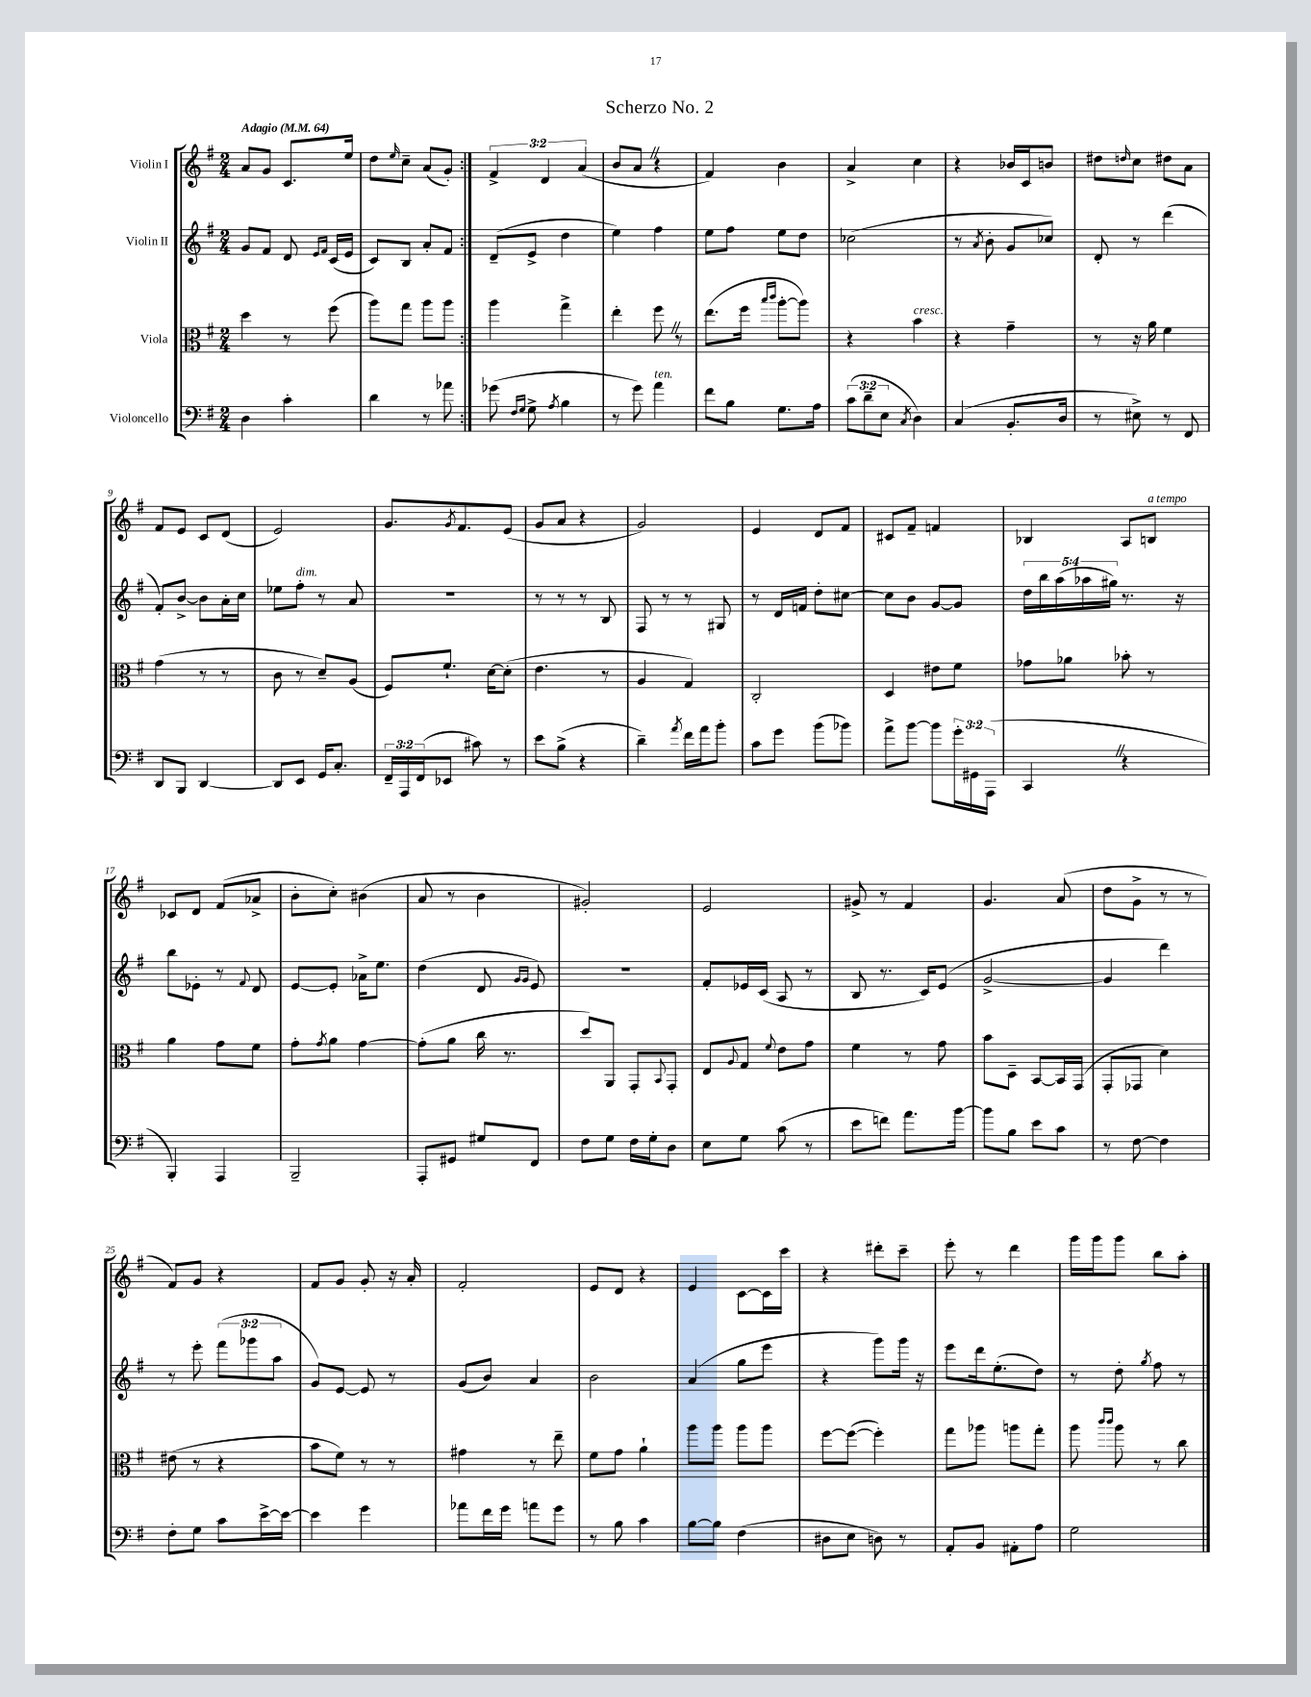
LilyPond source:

\header { title = "Scherzo No. 2" }
<<
\new StaffGroup <<
\new Staff = "s0" \with { instrumentName = "Violin I" } {
    \clef treble \key g \major \numericTimeSignature \time 2/4 \override Staff.TupletNumber.text = #tuplet-number::calc-fraction-text \tempo "Adagio" 4 = 64
    \repeat volta 2 { a'8 g'8 c'8. e''16 |
    d''8 \grace { e''16 } c''8-- a'8( g'8-.) | }
    \tuplet 3/2 { fis'4-> d'4 a'4( } |
    b'8 a'8 \once \override BreathingSign.text = \markup { \musicglyph "scripts.caesura.straight" } \breathe r4 |
    fis'4) b'4 |
    a'4-> c''4 |
    r4 bes'16 c'16 b'8 |
    dis''8 \grace { d''16 } c''8 dis''8 a'8 |
    fis'8 e'8 c'8 d'8( |
    e'2) |
    g'8. \acciaccatura { g'8 } fis'8. e'8( |
    g'8 a'8 r4 |
    g'2) |
    e'4 d'8 fis'8 |
    cis'8 fis'8-- f'4 |
    bes4 a8 b8^\markup { \italic "a tempo" } |
    ces'8 d'8 fis'8( aes'8-> |
    b'8-. c''8-.) bis'4( |
    a'8 r8 b'4 |
    gis'2-.) |
    e'2 |
    gis'8-> r8 fis'4 |
    g'4. a'8( |
    d''8 g'8-> r8 r8 |
    fis'8) g'8 r4 |
    fis'8 g'8 g'8-. r16 a'16-. |
    fis'2-. |
    e'8 d'8 r4 |
    e'4 c'8~ c'16 c'''16 |
    r4 dis'''8-. c'''8-- |
    e'''8-. r8 d'''4 |
    g'''16 g'''16 g'''8 b''8 a''8-. \bar "|." |
}
\new Staff = "s1" \with { instrumentName = "Violin II" } {
    \clef treble \key g \major \numericTimeSignature \time 2/4 \override Staff.TupletNumber.text = #tuplet-number::calc-fraction-text
    \repeat volta 2 { g'8 fis'8 d'8 \grace { e'16 fis'16 } c'16( e'16 |
    c'8) b8 a'8-. fis'8 | }
    d'8--( e'8-> d''4 |
    e''4) fis''4 |
    e''8 fis''8 e''8 d''8 |
    ces''2( |
    r8 \acciaccatura { a'8 } b'8-. g'8 ces''8) |
    d'8-. r8 d'''4( |
    fis'8-.) b'8~-> b'8 a'16-. c''16 |
    ees''8 fis''8-.^\markup { \italic "dim." } r8 a'8 |
    r2 |
    r8 r8 r8 b8 |
    fis8 r8 r8 gis8 |
    r8 d'16 f'16 d''8-. cis''8~ |
    cis''8 b'8 g'8~ g'8 |
    \tuplet 5/4 { d''16 b''16 a''16( aes''16 gis''16) } r8. r16 |
    b''8 ees'8-. r8 \appoggiatura { fis'8 } d'8 |
    e'8~ e'8-. aes'16-> e''8. |
    d''4( d'8 \grace { g'16 g'16 } e'8) |
    R2 |
    fis'8-. ees'16 c'16( a8 r8 |
    b8 r8. c'16) e'8( |
    g'2~-> |
    g'4 d'''4) |
    r8 e'''8-. \tuplet 3/2 { fis'''8( ges'''8 a''8 } |
    g'8) e'8~ e'8 r8 |
    g'8( b'8) a'4 |
    b'2 |
    a'4( g''8 e'''8 |
    r4 g'''8) g'''16 r16 |
    e'''8 d'''16 e''8.-.( d''8) |
    r8 d''8-. \acciaccatura { g''8 } fis''8 r8 \bar "|." |
}
\new Staff = "s2" \with { instrumentName = "Viola" } {
    \clef alto \key g \major \numericTimeSignature \time 2/4
    \repeat volta 2 { d''4 r8 fis''8( |
    a''8) g''8 a''8 a''8 | }
    a''4 g''4-> |
    e''4-. fis''8 \once \override BreathingSign.text = \markup { \musicglyph "scripts.caesura.straight" } \breathe r8 |
    e''8.( fis''16 \grace { b''16 c'''16 } a''8~-. a''8) |
    r4 b'4^\markup { \italic "cresc." } |
    r4 g'4-- |
    r8 r16 a'16 fis'4 |
    g'4( r8 r8 |
    c'8 r8 d'8--) a8( |
    fis8) fis'8.-! d'16~ d'8-.( |
    e'4. r8 |
    a4 g4) |
    c2-. |
    d4 eis'8 fis'8 |
    ges'8 aes'8 bes'8-. r8 |
    a'4 g'8 fis'8 |
    g'8-. \acciaccatura { g'8 } a'8 g'4~ |
    g'8-.( a'8 c''16 r8. |
    d''8) a,8 g,8-. \appoggiatura { b,8 } g,8-. |
    e8 \appoggiatura { a8 } g8 \appoggiatura { fis'8 } e'8 g'8 |
    fis'4 r8 g'8 |
    b'8 d8-- b,8~ b,16 g,16( |
    g,8-. ges,8 d'4) |
    eis'8( r8 r4 |
    b'8 fis'8) r8 r8 |
    gis'4 r8 e''8-- |
    fis'8 g'8 a'4-! |
    a''8 a''8 a''8 a''8 |
    fis''8~ fis''8~( fis''4-.) |
    g''8 aes''8 a''8 g''8-. |
    a''8 \grace { c'''16 c'''16 } a''8 r8 c''8 \bar "|." |
}
\new Staff = "s3" \with { instrumentName = "Violoncello" } {
    \clef bass \key g \major \numericTimeSignature \time 2/4 \override Staff.TupletNumber.text = #tuplet-number::calc-fraction-text
    \repeat volta 2 { d4 c'4-. |
    d'4 r8 aes'8 | }
    ges'8( \grace { fis16 g16 } g8-> \acciaccatura { a8 } b4 |
    r8 g'8) a'4^\markup { \italic "ten." } |
    fis'8 b8 g8. a16 |
    \tuplet 3/2 { c'8( d'8-- e8 } \acciaccatura { c8 } d4) |
    c4( b,8.-. d16 |
    r8 eis8->) r8 fis,8 |
    d,8 b,,8 d,4~ |
    d,8 e,8 g,16 c8.-. |
    \tuplet 3/2 { fis,16-- a,,16 fis,16( } ees,8 cis'8) r8 |
    e'8 b8->( r4 |
    d'4--) \acciaccatura { a'8 } fis'16 a'16 b'8-. |
    c'8 g'8 b'8( bes'8) |
    a'8-> b'8~ b'8 \tuplet 3/2 { g'16-. gis,16 a,,16( } |
    c,4 \once \override BreathingSign.text = \markup { \musicglyph "scripts.caesura.straight" } \breathe r4 |
    b,,4-.) a,,4 |
    b,,2-- |
    a,,8-. gis,8 gis8 fis,8 |
    fis8 g8 fis16 g16-. d8 |
    e8 g8 c'8( r8 |
    e'8 f'8) a'8. b'16~ |
    b'8 b8 e'8 c'8 |
    r8 fis8~ fis4 |
    fis8-. g8 c'8 e'16~-> e'16~ |
    e'4 g'4 |
    aes'8 fis'16 g'16 a'8 g'8 |
    r8 b8 c'4 |
    b8~ b8 fis4( |
    dis8 e8 d8) r8 |
    a,8-. b,8 ais,8-. a8 |
    g2 \bar "|." |
}
>>
>>
